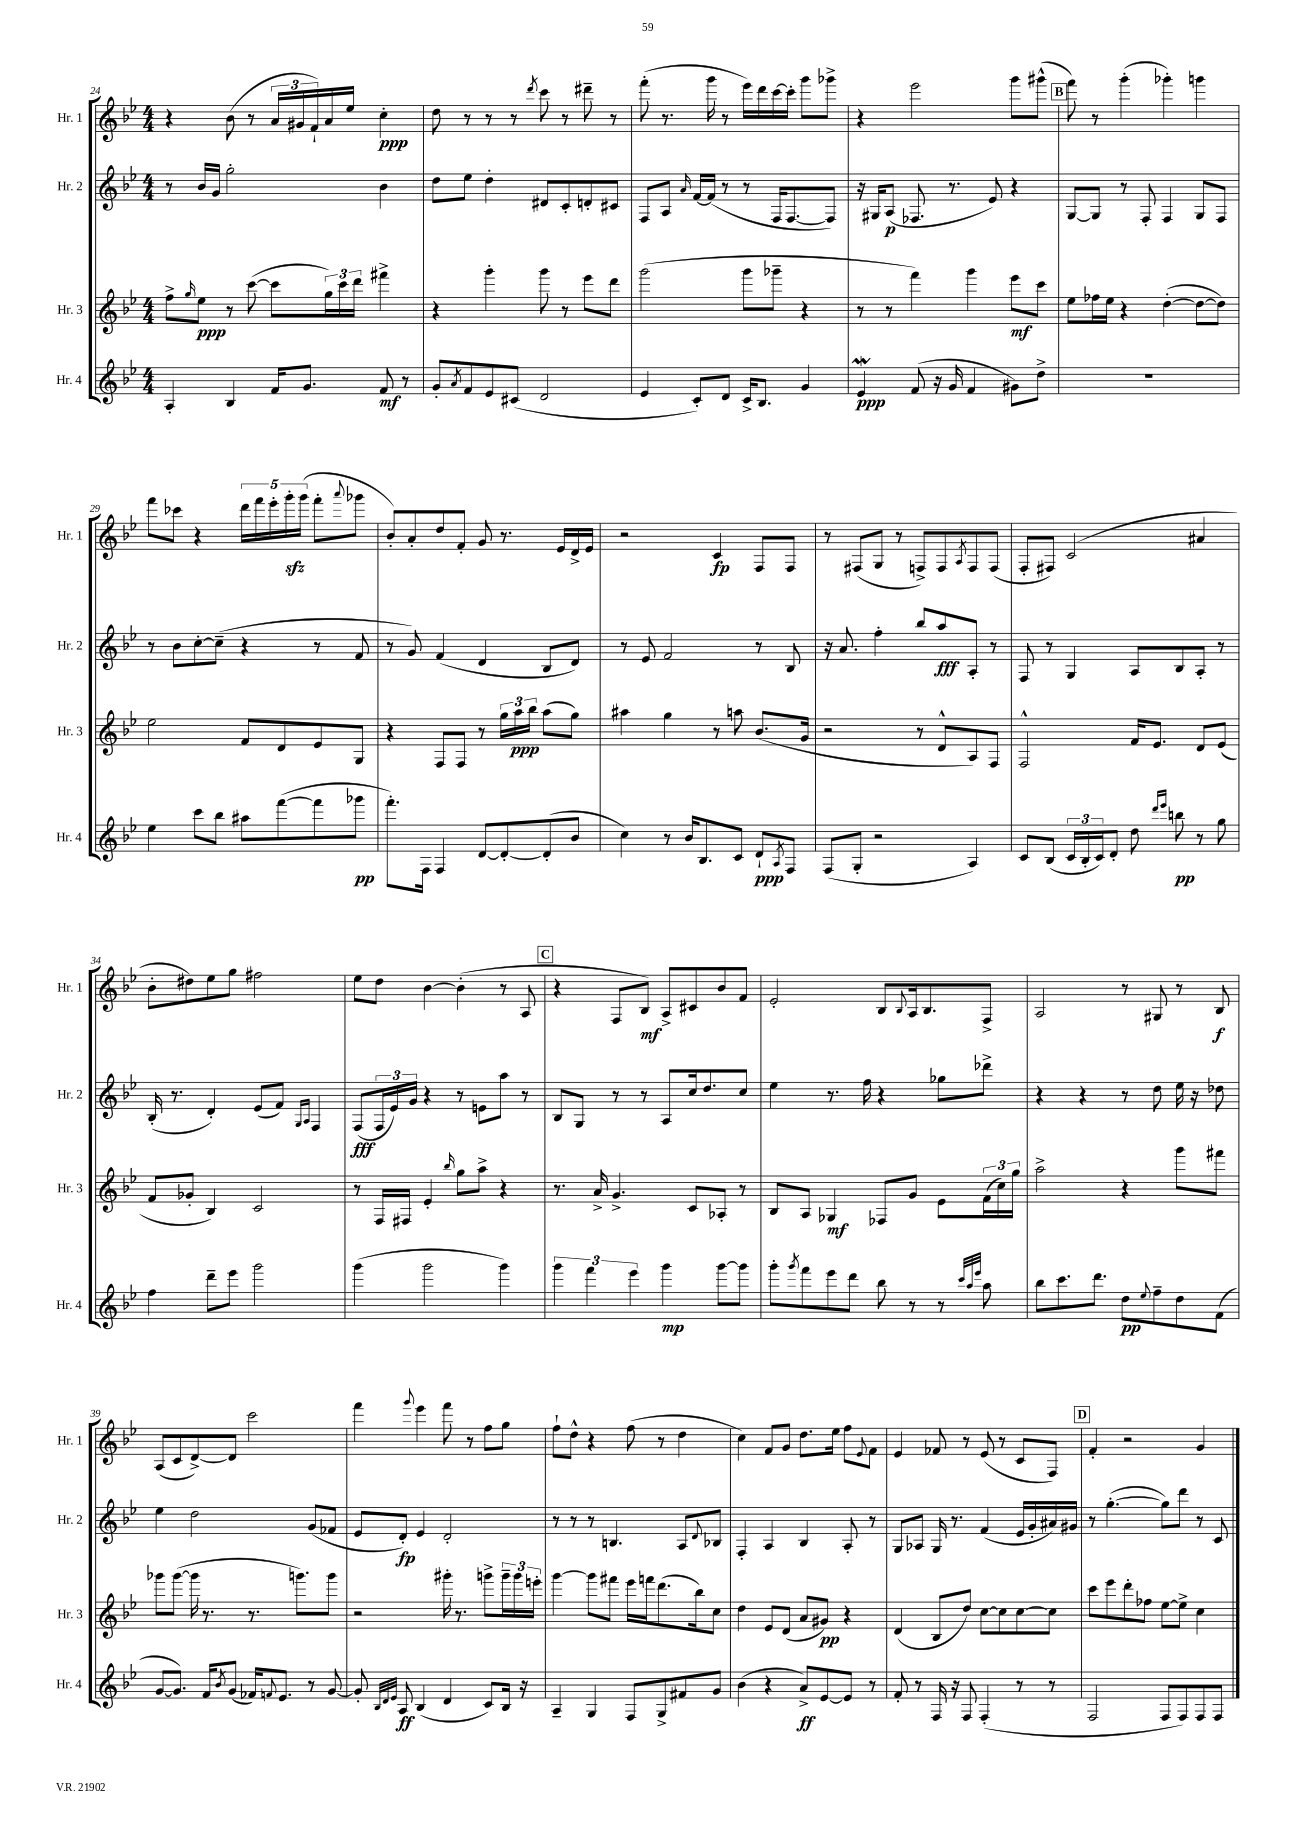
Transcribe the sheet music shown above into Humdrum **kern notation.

**kern	**kern	**kern	**kern
*staff4	*staff3	*staff2	*staff1
*clefG2	*clefG2	*clefG2	*clefG2
*k[b-e-]	*k[b-e-]	*k[b-e-]	*k[b-e-]
*M4/4	*M4/4	*M4/4	*M4/4
4A'	8ff^	8r	4r
.	16qqgg	.	.
.	8ee-	16b-	.
.	.	16g	.
4B-	8r	2gg'	(8b-
.	([8ccc	.	8r
16f	8ccc]	.	24a
.	.	.	24g#
8.g	.	.	.
.	.	.	24f`)
.	24gg)	.	16a
.	24ccc	.	.
.	.	.	16ee-
.	24ddd	.	.
8f	4fff#^	4b-	4cc'
8r	.	.	.
=	=	=	=
8g'	4r	8dd	8dd
8qa	.	.	.
8f	.	8ee-	8r
8e-	4ggg'	4dd'	8r
(8c#	.	.	8r
.	.	.	8qddd
2d	8ggg	8d#	8ccc
.	8r	8c'	8r
.	8eee-	8d'	8ddd#~
.	8ddd	8c#	8r
=	=	=	=
4e-	(2ggg	8F	(8fff'
.	.	8A	8.r
.	.	16qqa	.
8c')	.	[16f	.
.	.	(16f]	16ggg
8d	.	8r	8r
16c^	8ggg	8r	16eee-)
8.B-	.	.	16ddd
.	8ggg-~	16F	[16ccc
.	.	[8.F	16ccc']
4g	4r	.	8ggg
.	.	8F])	8ggg-^
=	=	=	=
4e-	8r	16r	4r
.	.	16G#	.
.	8r	(8A	.
(8f	4fff)	8.F-	2eee-
16r	.	.	.
16g	.	8.r	.
4f	4ggg	.	.
.	.	8e-)	.
8g#)	8eee-	4r	8ggg
8dd^	8ccc	.	(8ggg#^^
=	=	=	=
1r	8ee-	[8G	8fff)
.	16ff-	8G]	8r
.	16ee-	.	.
.	4r	8r	(4ggg'
.	.	8F'	.
.	([4dd'	4F	4ggg-')
.	8dd_	8G	4ggg
.	8dd])	8F	.
=	=	=	=
4ee-	2ee-	8r	8fff
.	.	8b-	8ccc-
8ccc	.	[8cc'	4r
8bb-	.	(8cc~]	.
8aa#	8f	4r	20ddd
.	.	.	20fff
.	.	.	20eee-'
([8fff	8d	.	.
.	.	.	20ggg'
.	.	.	(20ggg
8fff]	8e-	8r	8fff'
.	.	.	8qqaaa
8ggg-	8G	8f	8ggg-
=	=	=	=
8.fff')	4r	8r	8b-')
.	.	8g)	8a'
16F	.	.	.
4F	8F	(4f	8dd
.	8F	.	8f'
[8d	8r	4d	8g
8d'_	24gg	.	8.r
.	24aa	.	.
.	24bb-	.	.
(8d']	(8aa	8B-	.
.	.	.	16e-
8b-	8gg)	8d)	16d^
.	.	.	16e-
=	=	=	=
4cc)	4aa#	8r	2r
.	.	8e-	.
8r	4gg	2f	.
16b-	.	.	.
8.B-	.	.	.
.	8r	.	4c
8c	8aa	.	.
8d`	(8.b-	8r	8F
8qA	.	.	.
8F	.	8B-	8F
.	16g	.	.
=	=	=	=
(8F	2r	16r	8r
.	.	8.a	.
8G'	.	.	(8F#
2r	.	4ff'	8G
.	.	.	8r
.	8r	8bb-	8F^)
.	8d^^	8aa	8F
.	.	.	8qA
4A)	8A)	8A'	8F
.	8F	8r	(8F
=	=	=	=
8c	2F^^	8F	8F'
(8B-	.	8r	8F#)
24c	.	4G	(2c
24B-'	.	.	.
24c)	.	.	.
8d'	.	.	.
8dd	16f	8A	.
.	8.e-	.	.
16qqddd	.	.	.
16qqeee-	.	.	.
8bb	.	8B-	.
8r	8d	8A'	4a#
8gg	(8e-	8r	.
=	=	=	=
4ff	8f	(16B-'	8b-'
.	.	8.r	.
.	8g-'	.	8dd#)
8ddd~	4B-)	4d')	8ee-
8eee-	.	.	8gg
2ggg	2c	(8e-	2ff#
.	.	8f)	.
.	.	16qqG	.
.	.	16qqA	.
.	.	4F	.
=	=	=	=
(4ggg	8r	(8F	8ee-
.	16F	24F	8dd
.	.	24e-)	.
.	16F#	.	.
.	.	24g	.
2ggg	4e-'	4r	[4b-
.	16qqbb-	.	.
.	8gg	8r	(4b-']
.	8aa^	8e	.
4ggg)	4r	8aa	8r
.	.	8r	8A
=	=	=	=
6ggg	8.r	8B-	4r
.	.	8G	.
6fff	.	.	.
.	16a^	.	.
.	4.g^	8r	8F
6eee-	.	.	.
.	.	8r	8B-)
4ggg	.	8A	8A^
.	8c	16cc	8c#
.	.	8.dd	.
[8ggg	8A-'	.	8b-
8ggg]	8r	8cc	8f
=	=	=	=
8ggg'	8B-	4ee-	2e-'
8qggg	.	.	.
8fff	8A	.	.
8eee-	4G-	8.r	.
8ddd	.	.	.
.	.	16ff	.
8bb-	8F-	4r	8B-
.	.	.	8qqB-
8r	8g	.	16A
.	.	.	8.B-
8r	8e-	8gg-	.
32qqccc	.	.	.
32qqaa	.	.	.
32qqeee-	.	.	.
8aa	(24f	8ddd-^	8F^
.	24cc)	.	.
.	24gg	.	.
=	=	=	=
8bb-	2aa^	4r	2A
8.ccc	.	.	.
.	.	4r	.
8.ddd	.	.	.
8dd	4r	8r	8r
8qqee-	.	.	.
8ff~	.	8dd	8G#
8dd	8ggg	16ee-	8r
.	.	16r	.
(8f	8fff#	8dd-	8B-
=	=	=	=
[8g	8ggg-	4ee-	(8A
8.g])	([8ggg-	.	8c
.	16ggg-]	2dd	[8d^)
16f	8.r	.	.
8qb-	.	.	.
(8g	.	.	8d]
16f-)	8.r	.	2ccc
8qqf	.	.	.
8.e-	.	.	.
.	8.ggg)	.	.
8r	.	(8g	.
[8g	8ggg	8f-	.
=	=	=	=
8g']	2r	8e-	4fff
32qqB-	.	.	.
32qqd	.	.	.
32qqe-	.	.	.
8A	.	8d')	.
.	.	.	8qqggg
(4B-	.	4e-	4eee-
4d	16ggg#'	2d'	8fff
.	8.r	.	.
.	.	.	8r
8c)	8ggg^	.	8ff
16B-	24ggg~	.	8gg
.	24ggg	.	.
16r	.	.	.
.	24eee'	.	.
=	=	=	=
4A~	[4ggg	8r	8ff`
.	.	8r	8dd^^
4G	8ggg]	8r	4r
.	8fff#	4.B	.
8F	16eee-	.	(8ff
.	16fff	.	.
8G^	(8.ddd	.	8r
8f#	.	8A	4dd
.	16bb-)	.	.
.	.	8qqd	.
8g	8cc	8B-	.
=	=	=	=
(4b-	4dd	4F'	4cc)
4r	8e-	4A	8f
.	(8d	.	8g
8a^)	8a	4B-	8.dd
[8e-	8g#)	.	.
.	.	.	16ee-
8e-]	4r	8A'	8ff
.	.	.	8qqe-
8r	.	8r	8f
=	=	=	=
8f'	(4d	8G	4e-
8r	.	8A-	.
16F	8B-	16G	8f-
16r	.	8.r	.
8F	8dd)	.	8r
(4F'	[8cc	(4f	(8e-
.	8cc]	.	8r
8r	[8cc	16e-	8c
.	.	16g'	.
8r	8cc]	16a#)	8F)
.	.	16g#	.
=	=	=	=
2F	8ccc	8r	4f'
.	8eee-	([4.gg'	.
.	8ddd'	.	2r
.	8ff-	.	.
8F	[8ee-	8gg])	.
8F)	8ee-^]	8ddd	.
8F	4cc	8r	4g
8F	.	8c	.
==	==	==	==
*-	*-	*-	*-
